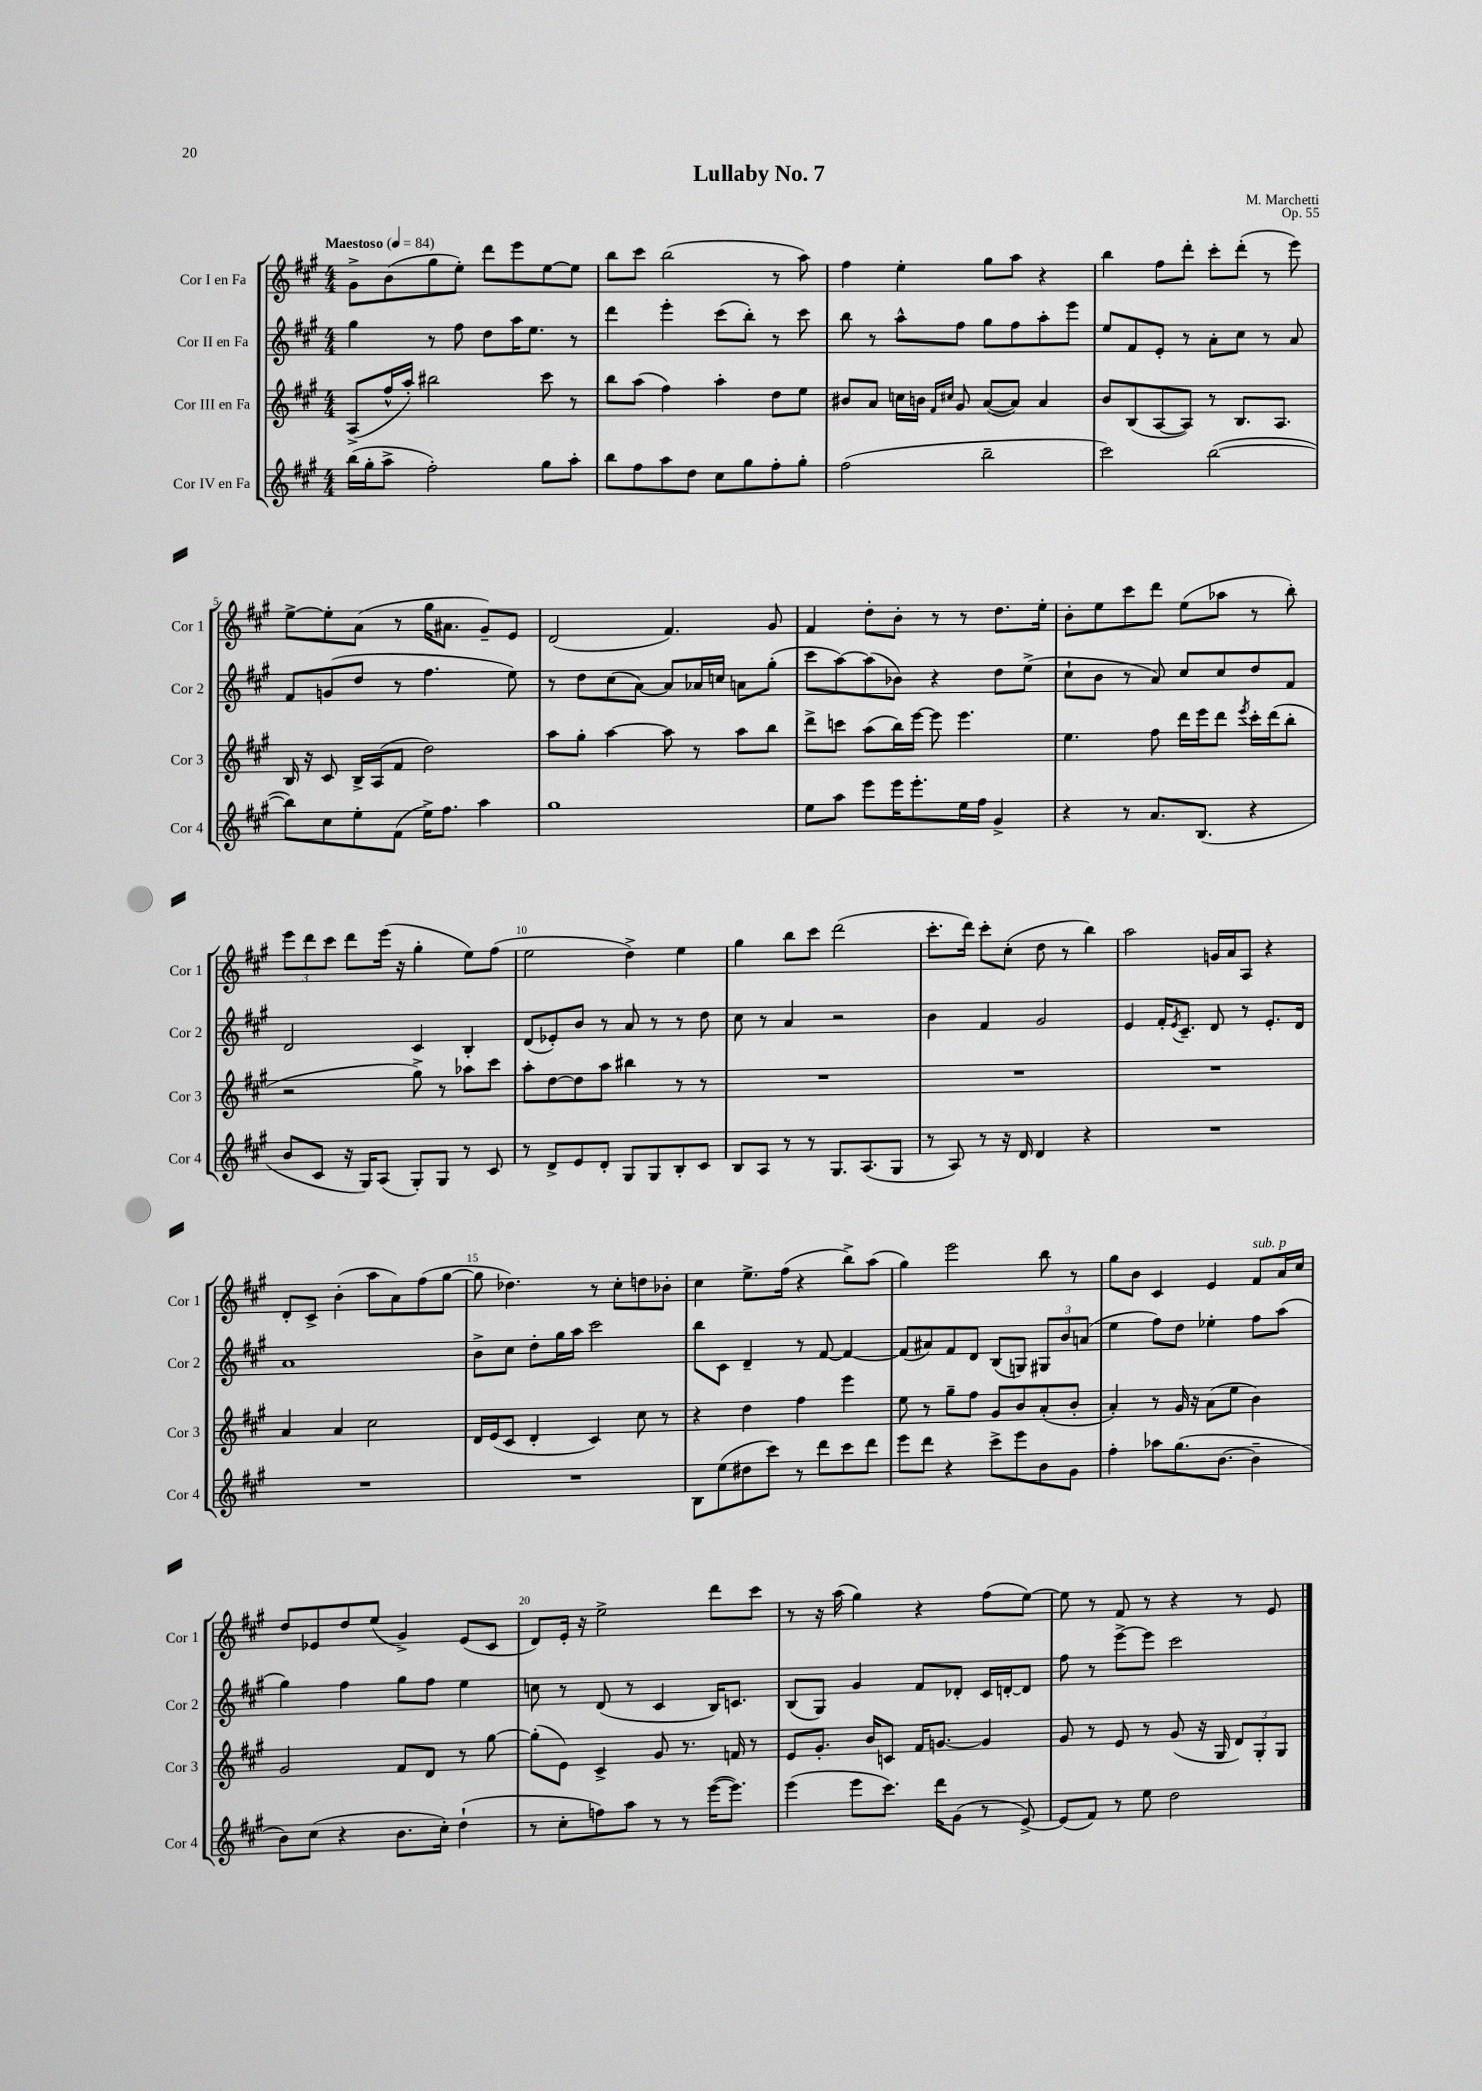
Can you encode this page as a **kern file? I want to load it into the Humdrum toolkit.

**kern	**kern	**kern	**kern
*part4	*part3	*part2	*part1
*staff4	*staff3	*staff2	*staff1
*I"Cor IV en Fa	*I"Cor III en Fa	*I"Cor II en Fa	*I"Cor I en Fa
*I'Cor 4	*I'Cor 3	*I'Cor 2	*I'Cor 1
*clefG2	*clefG2	*clefG2	*clefG2
*k[f#c#g#]	*k[f#c#g#]	*k[f#c#g#]	*k[f#c#g#]
*M4/4	*M4/4	*M4/4	*M4/4
*MM84	*MM84	*MM84	*MM84
=1	=1	=1	=1
!	!	!	!LO:TX:a:B:t=Maestoso
(16bb\LL	(8A^/L	4gg#\	8g#^\L
16gg#'\J	.	.	.
8aa^\J	16ff#^^/L	.	(8b\
.	16aa'/JJ)	.	.
2ff#'\)	2bb#X\	8r	8gg#\
.	.	8ff#\	8ee'\J)
.	.	8dd\L	8ddd\L
.	.	16aa\K	8eee\
.	.	8.ee\J	.
8gg#\L	8ccc#\	.	[8ee\
8aa'\J	8r	8r	8ee\J]
=2	=2	=2	=2
8bb\L	8bb\L	4ddd\	8bb\L
8ff#\	(8aa\J	.	8ccc#\J
8aa\	4ff#\)	4eee'\	(2bb\
8dd\J	.	.	.
8cc#\L	4aa'\	(8ccc#\L	.
8gg#\	.	8bb'\J)	.
8ff#'\	8dd\L	8r	8r
8gg#'\J	8ee\J	8ccc#\	8aa\)
=3	=3	=3	=3
(2ff#\	8b#X/L	8bb\	4ff#\
.	8a/J	8r	.
.	16ccn\LL	8aa^^\L	4ee'\
.	16bn\JJ	.	.
.	16qqf#/LL	.	.
.	16qqcc#X/JJ	.	.
.	8g#/	8ff#\J	.
2bb~\	([8a/L	8gg#\L	8gg#\L
.	8a/J])	8ff#\	8aa\J
.	4a/	8aa'\	4r
.	.	8eee\J	.
=4	=4	=4	=4
2ccc#\)	8b/L	8ee/L	4bb\
.	(8B/	8f#/	.
.	[8A/	8e'/J	8ff#\L
.	8A/J])	8r	8ddd'\J
([2bb\	8r	8a'\L	8ccc#'\L
.	8.B/L	8cc#\J	(8ddd'\J
.	.	8r	8r
.	8.A/J	.	.
.	.	8a/	8eee\)
!!LO:LB:g=z
=5	=5	=5	=5
8bb\L])	16B/	8f#/L	[8ee^\L
.	16r	.	.
8cc#\	8c#/	(8gn/	8ee'\]
8ee'\	16B^/LL	8dd/J	(8a\J
.	(16A/J	.	.
(8f#\J	8f#/J	8r	8r
16ee^\KL)	2dd\)	4.ff#\	16gg#\KL
8.ff#\J	.	.	8.a#X\J
4aa\	.	.	8g#~/L)
.	.	8ee\)	8e/J
=6	=6	=6	=6
1gg#	8aa\L	8r	(2d/
.	8gg#'\J	8dd\L	.
.	[4aa\	(8cc#\	.
.	.	[8a\J)	.
.	8aa\]	8a/L]	4.f#/)
.	8r	16a-X/L	.
.	.	16ccn/JJ	.
.	8aa\L	8an\L	.
.	8bb\J	(8gg#'\J	8g#/
=7	=7	=7	=7
8ee\L	8ddd^\L	8ccc#\L	4f#/
8aa\J	8cccn\J	[8aa\)	.
8eee\L	(8aa\L	(8aa\]	8dd'\L
16eee\K	16bb\L)	8b-X\J)	8b'\J
8.eee'\	[16eee\JJ	.	.
.	8eee\]	4r	8r
16ee\L	4.eee\	.	8r
16ff#\JJ	.	.	.
4g#^/	.	8dd\L	8.dd\L
.	.	(8ee^\J	.
.	.	.	16ee'\Jk
=8	=8	=8	=8
4r	4.ee\	8cc#`\L	8b'\L
.	.	8b\J	8ee\
8r	.	8r	8ccc#\
8.a/L	8ff#\	8a/)	8ddd\J
.	16ddd\LL	8cc#/L	(8ee\L
(8.B/J	16eee\J	.	.
.	8ddd\J	8cc#/	8aa-X\J
.	8qeee/	.	.
4r	16ccc#'\LL	8dd/	8r
.	(16ddd\J	.	.
.	8bb'\J	8f#/J	8bb'\)
!!LO:LB:g=z
=9	=9	=9	=9
8b/L	2r	2d/	12eee\L
.	.	.	12ddd\
8c#/J	.	.	.
.	.	.	12ccc#\J
16r	.	.	8ddd\L
16G#/KL)	.	.	.
(8A/J	.	.	(16eee\Jk
.	.	.	16r
8G#'/L)	8gg#^\)	4c#/	4gg#'\
8G#/J	8r	.	.
8r	8aa-X\L	4B'/	8ee\L)
8c#/	8ccc#\J	.	(8ff#\J
=10	=10	=10	=10
8r	8aa'\L	(8d/L	2ee\
8d^/L	[8dd\	8e-X'/)	.
8e/	8dd\]	8b/J	.
8d'/J	8aa\J	8r	.
8G#/L	4bb#X\	8a/	4dd^\)
8G#/	.	8r	.
8B'/	8r	8r	4ee\
8c#/J	8r	8dd\	.
=11	=11	=11	=11
8B/L	1r	8cc#\	4gg#\
8A/J	.	8r	.
8r	.	4a/	8bb\L
8r	.	.	8ccc#\J
8.G#/L	.	2r	(2ddd\
(8.A/	.	.	.
8G#/J	.	.	.
=12	=12	=12	=12
8r	1r	4b\	8.ccc#'\L
8A/)	.	.	.
.	.	.	16ddd\Jk)
8r	.	4f#/	8ccc#'\L
16r	.	.	(8cc#'\J
16d/	.	.	.
4d/	.	2g#/	8dd\
.	.	.	8r
4r	.	.	4bb\)
=13	=13	=13	=13
1r	1r	4e/	2aa\
.	.	16f#'/KL	.
.	.	8qe/	.
.	.	8.c#~/J	.
.	.	8d/	16gn/LL
.	.	.	16a/J
.	.	8r	8A/J
.	.	8.e'/L	4r
.	.	16d/Jk	.
!!LO:LB:g=z
=14	=14	=14	=14
1r	4a/	1a	8d'/L
.	.	.	8c#^/J
.	4a/	.	(4b'\
.	2cc#\	.	8aa\L
.	.	.	8a\)
.	.	.	(8ff#\
.	.	.	[8gg#\J
=15	=15	=15	=15
1r	16d/LL	8b^\L	8gg#\]
.	(16e/J	.	.
.	8c#/J	8cc#\J	4.dd-X\)
.	4d'/	8dd'\L	.
.	.	16gg#\L	.
.	.	16aa\JJ	.
.	4c#/)	2ccc#\	8r
.	.	.	8cc#'\L
.	8cc#\	.	8ddn\
.	8r	.	8b-X'\J
=16	=16	=16	=16
8B\L	4r	8bb\L	4cc#\
(8ee\	.	8c#\J	.
8dd#X\	4dd\	4d~/	8.ee^\L
8ccc#\J)	.	.	.
.	.	.	(16ff#\Jk
8r	4ff#\	8r	4r
8ddd\L	.	[8f#/	.
8ccc#\	4eee\	4f#/_	8bb^\L)
8ddd\J	.	.	(8aa\J
=17	=17	=17	=17
8eee\L	8ee\	(8f#/L]	4gg#\)
8ddd\J	8r	8a#X/)	.
4r	8gg#~\L	8f#/	2eee\
.	8ff#\J	8d/J	.
8ccc#^\L	8g#/L	(8B/L	.
8eee\	8b/	8Gn/J)	.
8b\	(8a'/	12G#X/L	8bb\
.	.	12b/	.
8g#\J	8b'/J	.	8r
.	.	(12an/J	.
=18	=18	=18	=18
4ff#'\	4a'/)	4ee\	8gg#\L
.	.	.	8b\J
8aa-X\L	8r	8ff#\L)	4c#/
(8.gg#\	16g#/	8dd\J	.
.	16r	.	.
.	(8a\L	4ee-X'\	4e/
[8.b\J	.	.	.
.	8ee\J	.	.
!	!	!	!LO:TX:a:i:t=sub. p
4b~\]	4b\)	8ff#\L	8f#/L
.	.	(8aa\J	16a/L
.	.	.	16cc#/JJ
!!LO:LB:g=z
=19	=19	=19	=19
8b\L)	2g#/	4gg#\)	8dd/L
(8cc#\J	.	.	8e-X/
4r	.	4ff#\	8dd/
.	.	.	(8ee/J
8.b\L	8f#/L	8gg#\L	4g#^/)
.	8d/J	8ff#\J	.
16cc#'\Jk)	.	.	.
(4dd`\	8r	4ee\	(8e-/L
.	[8gg#\	.	8c#/J
=20	=20	=20	=20
8r	(8gg#'\L]	8ccn\	8d/L)
8cc#'\L	8e\J)	8r	16e'/Jk
.	.	.	16r
8ffn\)	4c#^/	(8d/	2ee^\
8aa\J	.	8r	.
8r	8g#/	4c#/	.
8r	8.r	.	.
([16eee\KL	.	16B/KL)	8ddd\L
8.eee\J])	16fn/	8.cn/J	.
.	8r	.	8ccc#\J
=21	=21	=21	=21
(4eee\	8e/L	(8B/L	8r
.	8.g#'/J	8G#/J)	16r
.	.	.	(16aa\
8eee\L	.	4g#/	4gg#\)
.	16b/KL	.	.
8.ccc#\J)	8cn/J	.	.
.	16f#/KL	8f#/L	4r
16ddd\KL	[8.gn/J	.	.
(8g#\J	.	8d-X'/J	.
8r	4g/]	16c#/LL	(8ff#\L
.	.	[16dn'/J	.
[8e^/)	.	8d/J]	[8ee\J)
=22	=22	=22	=22
(8e/L]	8g#/	8ff#\	8ee\]
8f#/J)	8r	8r	8r
8r	8e/	[8eee^\L	8f#/
8ee\	8r	8eee\J]	8r
2dd\	(8g#/	2ccc#\	4r
.	16r	.	.
.	16G#/	.	.
.	12d/L)	.	8r
.	12G#'/	.	.
.	.	.	8e/
.	12G#/J	.	.
==	==	==	==
*-	*-	*-	*-
